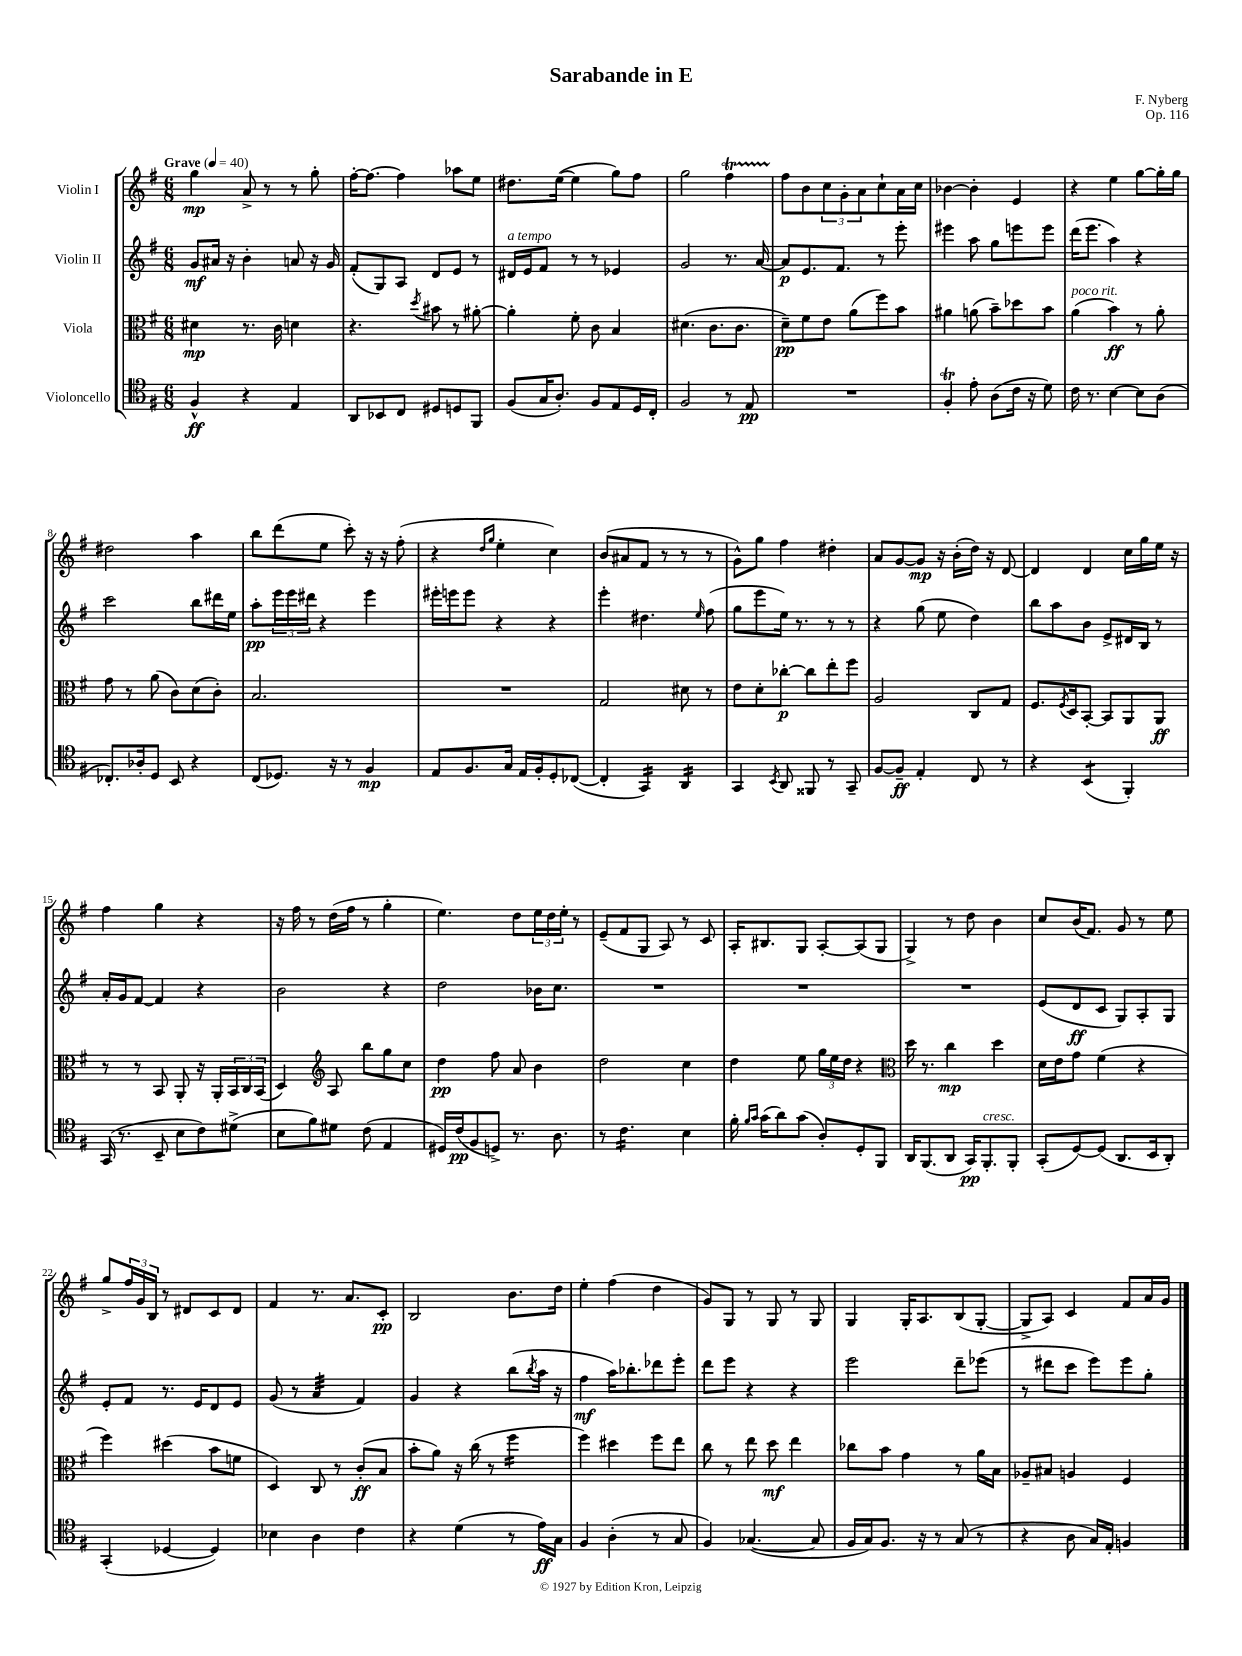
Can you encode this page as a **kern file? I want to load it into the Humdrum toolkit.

**kern	**kern	**kern	**kern
*staff4	*staff3	*staff2	*staff1
*clefC4	*clefC3	*clefG2	*clefG2
*k[f#]	*k[f#]	*k[f#]	*k[f#]
*M6/8	*M6/8	*M6/8	*M6/8
*MM40	*MM40	*MM40	*MM40
4F#^^	4d#	8g	4gg
.	.	16a#	.
.	.	16r	.
4r	8.r	4b'	8a^
.	.	.	8r
.	16c	.	.
4E	4d	8a	8r
.	.	16r	8gg'
.	.	16g	.
=	=	=	=
8AA	4.r	(8f#'	[16ff#'
.	.	.	8.ff#_
8BB-	.	8G)	.
8C	.	8A	4ff#]
.	8qdd	.	.
8D#	8b#	8d	.
8D	8r	8e	8aa-
8FF#	[8a#'	8r	8ee
=	=	=	=
(8F#	4a#']	16d#	8.dd#
.	.	16e	.
16G	.	8f#	.
8.A')	.	.	([16ee
.	8f#'	8r	4ee]
8F#	8c	8r	.
8E	4B	4e-	8gg)
16D	.	.	8ff#
16C'	.	.	.
=	=	=	=
2F#	(4.d#	2g	2gg
.	8.c	.	.
8r	.	8.r	4ff#
.	8.c	.	.
8E	.	.	.
.	.	[16a	.
=	=	=	=
2.r	8d~)	8a]	8ff#
.	8f#	8.e	8b
.	8e	.	12cc
.	.	8.f#	.
.	.	.	12g'
.	(8a	.	.
.	.	.	12a
.	8ff#)	8r	8cc`
.	8b	8eee'	16a
.	.	.	16cc
=	=	=	=
4F#'	4a#	4eee#	[4b-
8e'	(8a	8aa	4b-']
(8A	8b~)	8gg	.
16c	8dd-	8eee	4e
16r	.	.	.
8d)	8b	8eee	.
=	=	=	=
16c	(4a	(16ddd	4r
8.r	.	8.eee	.
[4B	4b)	4aa)	4ee
8B]	8r	4r	[8gg
(8A	8a'	.	16gg']
.	.	.	16gg
=	=	=	=
8.C-')	8g	2ccc	2dd#
.	8r	.	.
16A-'	.	.	.
8D	(8a	.	.
8BB	8c)	.	.
4r	(8d	8bb	4aa
.	8c')	16ddd#	.
.	.	16ee	.
=	=	=	=
(8C	2.B	8aa'	8bb
8.D-)	.	24eee	(8ddd
.	.	24eee	.
.	.	24ddd#	.
.	.	4r	8ee
16r	.	.	.
8r	.	.	8ccc')
4F#	.	4eee	16r
.	.	.	16r
.	.	.	(8ff#'
=	=	=	=
8E	2.r	16eee#'	4r
.	.	16eee	.
8.F#	.	8eee	.
.	.	.	16qqdd
.	.	.	16qqgg
.	.	4r	4ee'
16G	.	.	.
16E	.	.	.
16F#'	.	.	.
8D'	.	4r	4cc)
([8C-	.	.	.
=	=	=	=
4C-']	2G	4eee'	(8b
.	.	.	8a#
4GG)	.	4.dd#	8f#
.	.	.	8r
4AA	8d#	.	8r
.	.	16qqee	.
.	8r	(8ff#	8r
=	=	=	=
4GG	8e	8gg	8g^^)
.	8d'	8eee	8gg
8qBB	.	.	.
8AA	[8cc-'	16ee)	4ff#
.	.	8.r	.
8FF##	8cc-]	.	.
8r	8ee'	8r	4dd#'
8GG~	8ff#	8r	.
=	=	=	=
[8F#	2A	4r	8a
8F#~]	.	.	[8g
4E'	.	(8gg	8g]
.	.	8ee	16r
.	.	.	(16b'
8C	8C	4dd)	16dd)
.	.	.	16r
8r	8G	.	[8d
=	=	=	=
4r	8.F#	8bb	4d]
.	.	8aa	.
.	8qF#	.	.
.	16D	.	.
(4BB	[8BB'	8b	4d
.	8BB]	8e^	.
4FF#')	8AA	16d#	16cc
.	.	16B	16gg
.	8AA	8r	16ee
.	.	.	16r
=	=	=	=
(16GG	8r	16a'	4ff#
8.r	.	16g	.
.	8r	[8f#	.
8BB~	8BB	4f#]	4gg
8B	8AA'	.	.
8c)	16r	4r	4r
.	16AA'	.	.
(8d#^	24BB	.	.
.	24C	.	.
.	(24BB	.	.
=	=	=	=
8B	4D)	2b	16r
.	.	.	16ff#
8f#)	.	.	8r
*	*clefG2	*	*
8d#	8A	.	(16dd
.	.	.	16ff#
(8c	8bb	.	8r
4E	8gg	4r	4gg'
.	8cc	.	.
=	=	=	=
16D#)	4dd	2dd	4.ee)
(16c	.	.	.
8F#	.	.	.
8D^)	8ff#	.	.
8.r	8a	.	8dd
.	4b	16b-	24ee
.	.	.	24dd
8.A	.	8.cc	.
.	.	.	24ee'
.	.	.	8r
=	=	=	=
8r	2dd	2.r	(8e~
4.c	.	.	8f#
.	.	.	8G
.	.	.	8A)
4B	4cc	.	8r
.	.	.	8c
=	=	=	=
16f#'	4dd	2.r	16A'
16qqf#	.	.	.
16qqg	.	.	.
(16g	.	.	8.B#
8a)	.	.	.
(8g	8ee	.	8G
8A')	24gg	.	[8A'
.	24ee	.	.
.	24dd	.	.
8D'	4r	.	(8A]
8FF#	.	.	8G
=	=	=	=
*	*clefC3	*	*
16AA	16dd	2.r	4G^)
(8.FF#	8.r	.	.
8AA	4cc	.	8r
16GG)	.	.	8dd
8.FF#'	.	.	.
.	4dd	.	4b
8FF#'	.	.	.
=	=	=	=
(8GG'	16d	(8e	8cc
.	16e	.	.
[8D)	8g	8d	(16b
.	.	.	8.f#)
(8D]	(4f#	8c	.
8.AA	.	8G)	8g
.	4r	8A'	8r
16BB	.	.	.
8AA')	.	8G	8ee
=	=	=	=
(4GG'	4ff#)	8e'	8gg^
.	.	8f#	24ff#
.	.	.	24g
.	.	.	24B
[4D-	(4dd#	8.r	8r
.	.	.	8d#
.	.	16e	.
4D-])	8b	8d	8c
.	8f	8e	8d#
=	=	=	=
4B-	4D)	(8g	4f#
.	.	8r	.
4A	8C	4a	8.r
.	8r	.	.
.	.	.	8.a
4c	(8c'	4f#)	.
.	8B	.	8c'
=	=	=	=
4r	8b'	4g	2B
.	8a)	.	.
(4d	16r	4r	.
.	(16cc	.	.
.	8r	.	.
8r	4ff#	(8bb	8.b
.	.	8qbb	.
16e)	.	16aa	.
16G	.	16r	16dd
=	=	=	=
4F#	4ff#)	4ff#	4ee'
(4A'	4dd#	16aa)	(4ff#
.	.	8.bb-'	.
8r	8ff#	8ddd-	4dd
8G	8ee	8eee'	.
=	=	=	=
4F#)	8cc	8ddd	8g)
.	8r	8eee	8G
([4.G-	8ee	4r	8r
.	8dd	.	8G
.	4ee	4r	8r
8G-]	.	.	8G
=	=	=	=
16F#	8cc-	2eee	4G
16G)	.	.	.
8.F#	8b	.	.
.	4g	.	16G'
16r	.	.	8.A
8r	.	.	.
(8G	8r	8ddd~	(8B
8r	16a	(8eee-	[8G'
.	16B	.	.
=	=	=	=
4r	8A-~	8r	8G^]
.	8B#	8ddd#	8A)
8A	4A	8ccc	4c
16G)	.	8eee)	.
16E'	.	.	.
4F	4F#	8eee	8f#
.	.	8gg'	16a
.	.	.	16g
==	==	==	==
*-	*-	*-	*-
